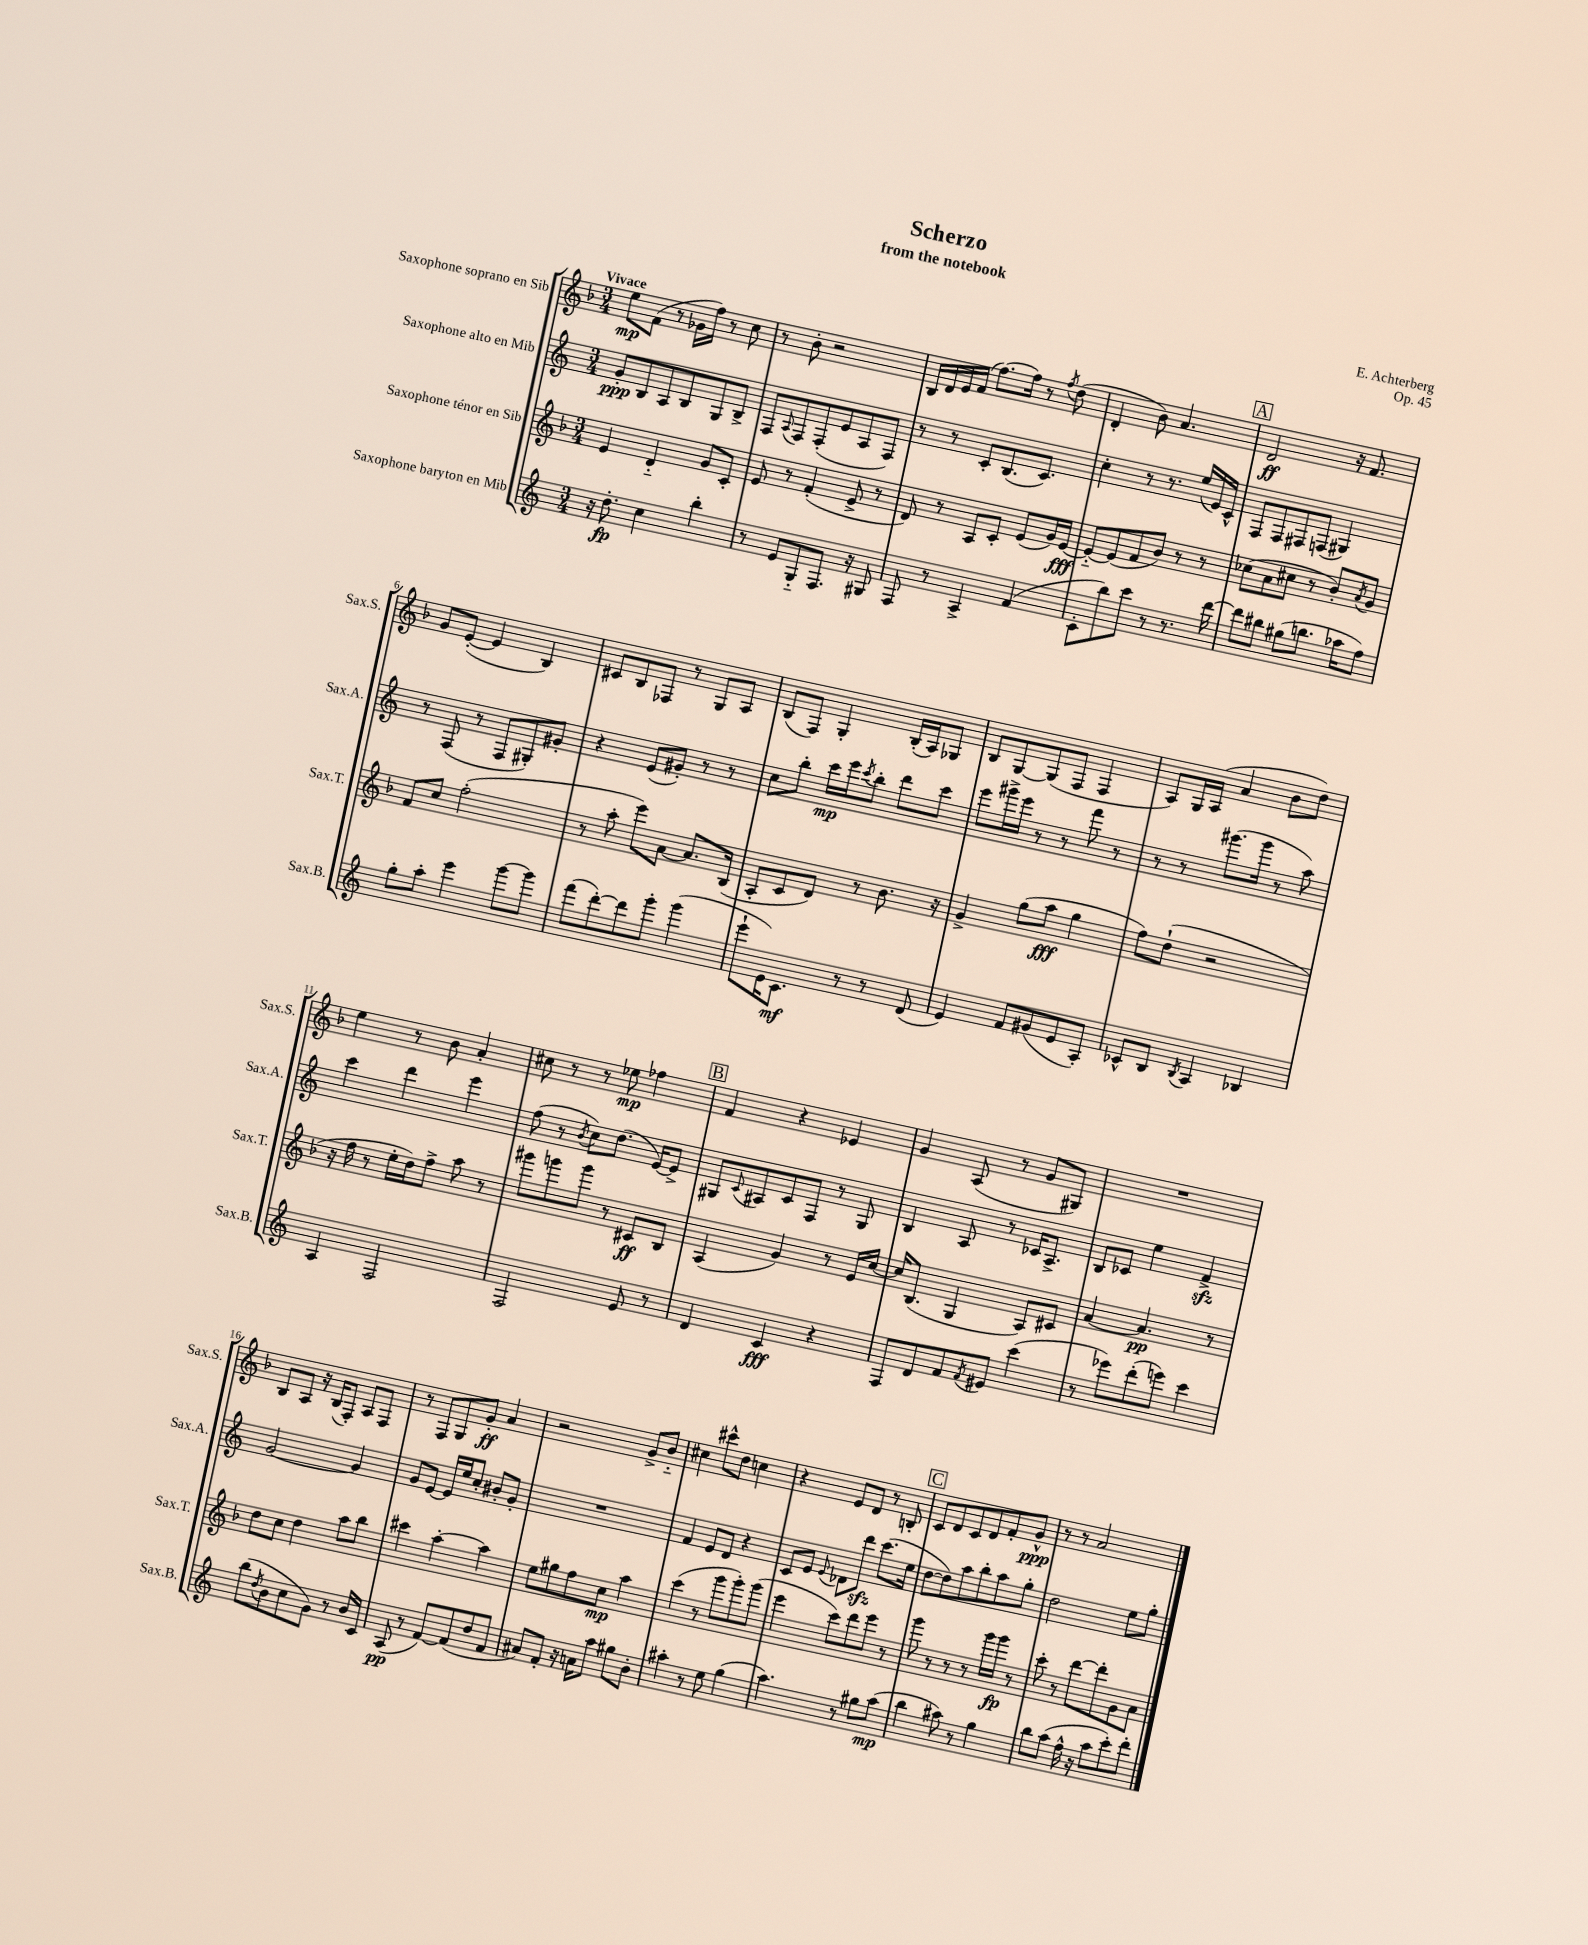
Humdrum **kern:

**kern	**kern	**kern	**kern
*staff4	*staff3	*staff2	*staff1
*clefG2	*clefG2	*clefG2	*clefG2
*k[]	*k[b-]	*k[]	*k[b-]
*M3/4	*M3/4	*M3/4	*M3/4
16r	4e/	8g'/L	8ee\L
8.dd'\	.	.	.
.	.	8B/	(8f\J
4cc\	4d'~/	8A/	8r
.	.	8B/	16g-\LL
.	.	.	16ff\JJ)
4bb'\	8g/L	8G/	8r
.	8c'/J	8B^/J	8cc\
=	=	=	=
8r	8e/	8F/L	8r
.	.	8qqA/	.
8e/L	8r	8F/	8b-'\
8G'~/	(4f'/	(8F'/	2r
8.F/J	.	8e/	.
.	8e^/	8A/	.
16r	.	.	.
8G#/	8r	8F/J)	.
=	=	=	=
8F/	8d/)	8r	16B-/LL
.	.	.	16d/
8r	8r	8r	16e/
.	.	.	(16f/JJ
4A^/	8A/L	8c'/L	[8.ff\L)
.	8c'/J	(8.B/	.
.	.	.	16ff\]Jk
(4f/	(8e/L	.	8r
.	.	8.c/J)	.
.	.	.	8qff/
.	16g/L)	.	(8dd\
.	[16e/JJ	.	.
=	=	=	=
8c'\L	8e'~/_L	4cc'\	4d'/
8bb\)	(8e/]	.	.
8ccc\J	8f/	8r	8b-\)
8r	8b-/J)	8.r	4.a/
8.r	8r	.	.
.	.	(16ee/LL	.
.	8r	16e/)	.
[16ddd\	.	16c^^/JJ	.
=	=	=	=
8ddd\]L	(8cc-\L	8F/L	2d/
8bb#\J	8a\	8F/	.
(8gg#\L	8cc#\J	8F#/	.
8.bb\J	8r	(8F/J	.
.	8b-'/L)	4G#/)	16r
16aa-\LK	.	.	8.f/
.	8qa/	.	.
8ff\J)	8g/J	.	.
=	=	=	=
8gg'\L	8f/L	8r	8g/L
8aa'\J	8cc/J	(8F/	([8e'/J
4eee\	(2ff'\	8r	4e/]
.	.	8F/L	.
[8ggg\L	.	8G#'/)	4B-/)
8ggg\]J	.	8g#'/J	.
=	=	=	=
(8fff\L	8r	4r	8c#/L
[8ddd'\)	8aa'\	.	8B-/
8ddd\]	8eee\L)	(8e/L	8F-/J
8ggg'\J	[8a\J	8g#'/J)	8r
(4ggg\	8.a/]L	8r	8G/L
.	.	8r	8A/J
.	(16B-/Jk	.	.
=	=	=	=
8eee`\L	8A'/L	8cc\L	(8B-/L
16e\K)	8c/	8bb'\J	8F/J)
8.c\J	.	.	.
.	8d/J)	16ccc\LL	4G'/
.	.	16eee\J	.
.	.	8qccc/	.
8r	8r	8bb'\J	.
8r	8.b-\	8ddd\L	(16B-'/LL
.	.	.	16A/J)
(8d/	.	8ccc\J	8G-/J
.	16r	.	.
=	=	=	=
4e/)	4g^/	8eee\L	8B-/L
.	.	16ggg#^\L	[8G/
.	.	16eee\JJ	.
8f/L	(8gg\L	8r	(8G/]
(8g#/	8aa\J	8r	8F/J
8e/	4gg\	8fff\	4F/
8A'/J)	.	8r	.
=	=	=	=
8c-^^/L	8ff\L)	8r	8A/L)
8B/J	(8dd`\J	8r	16G/L
.	.	.	(16A/JJ
8qB/	.	.	.
4A/	2r	(8.ggg#\L	4a/
.	.	16ggg#\Jk	.
4B-/	.	8r	8b-\L
.	.	8aa\)	8dd\J)
=	=	=	=
4A/	16r	4ccc\	4ee\
.	16ff\	.	.
.	8r	.	.
2F/	16ee'\LL	4ddd\	8r
.	16dd\J)	.	.
.	8ff^\J	.	8b-\
.	8aa\	4eee\	4a'/
.	8r	.	.
=	=	=	=
2F/	8ggg#\L	(8ff\	8cc#\
.	8ggg\	8r	8r
.	.	8qb/	.
.	8ggg\J	8cc\L)	8r
.	8r	(8.dd\J	8ee-\
8e/	8c#/L	.	4ff-\
.	.	[16e/LK)	.
8r	8B-/J	8e^/]J	.
=	=	=	=
4d/	(4A/	8G#/L	4f/
.	.	8qqc/	.
.	.	8A#/	.
4c/	4g/)	8c/	4r
.	.	8F/J	.
4r	8r	8r	4e-/
.	16e/LL	8G#/	.
.	[16cc/JJ	.	.
=	=	=	=
8F/L	16cc/]LK	4B/	4g/
.	(8.B-/J	.	.
8d/	.	.	.
8f/	4G/	8A/	(8A/
8qf/	.	.	.
8e#/J	.	8r	8r
(4ccc\	8A/L)	16c-/LK	8g/L
.	.	8.A^/J	.
.	8c#/J	.	8G#/J)
=	=	=	=
8r	[4a/	8B/L	2.r
8eee-\L)	.	8c-/J	.
(8ddd'\	4.a/]	4ee\	.
8eee\J)	.	.	.
4ccc\	.	4f^/	.
.	8r	.	.
=	=	=	=
(8bb\L	8dd\L	[2g/	8B-/L
8qdd/	.	.	.
8b\	8cc\J	.	8A/J
8cc\	4dd\	.	16r
.	.	.	(16B-/LK
8g\J)	.	.	8F'/J)
8r	8aa\L	4g/]	8A/L
16b/LL	8bb-\J	.	8F/J
16c/JJ	.	.	.
=	=	=	=
(8A/	4ccc#\	8g/L	8r
8r	.	[8e/J	8F/L
[8f/L)	[4aa'\	16e/]LL	8G/
.	.	16ee/J	.
(8f/]	.	8cc'/J	8g'/J
8dd/	4aa\]	8b#'/L	4a/
8f/J	.	8g'/J	.
=	=	=	=
8a#/L)	8ee\L	2.r	2r
8f'/J	8gg#\	.	.
16r	8ff\	.	.
16a\LK	.	.	.
8aa\J	8cc\J	.	.
8gg#\L	4aa\	.	8g^/L
8b'\J	.	.	8b-'~/J
=	=	=	=
4aa#'\	(4ccc\	4f/	4cc#\
8r	8r	8e/L	8ccc#^^\L
8ee\	8ggg\L	8d/J	8dd\J
(4gg\	8ggg'\)	4r	4cc\
.	(8ggg\J	.	.
=	=	=	=
4.aa\)	4eee\	8c/L	4r
.	.	8e/J	.
.	.	8qqe/	.
.	8ccc\L)	8d-\L	8e/L
8r	8ddd\	8ddd\J	8d/J
8gg#\L	8eee\J	(8.ccc\L	8r
(8aa\J	8r	.	8B'/
.	.	16ee\Jk	.
=	=	=	=
4bb\	8ggg\	[8dd\L	8c/L
.	8r	8dd\])	8d/
8aa#\)	8r	8aa\	8c/
8r	8r	8bb'\	8d/
4gg\	16ggg\LL	8aa\	8f'/
.	16ggg\JJ	.	.
.	8r	8gg'\J	8g^^/J
=	=	=	=
8bb\L	8ccc'\	2dd\	8r
(8aa\J	8r	.	8r
16ff^^\	[8ddd\L	.	2a/
16r	.	.	.
8aa\L	8ddd'\]	.	.
8ccc'\)	8g\	8ee\L	.
8ddd'\J	8a\J	8gg'\J	.
==	==	==	==
*-	*-	*-	*-
